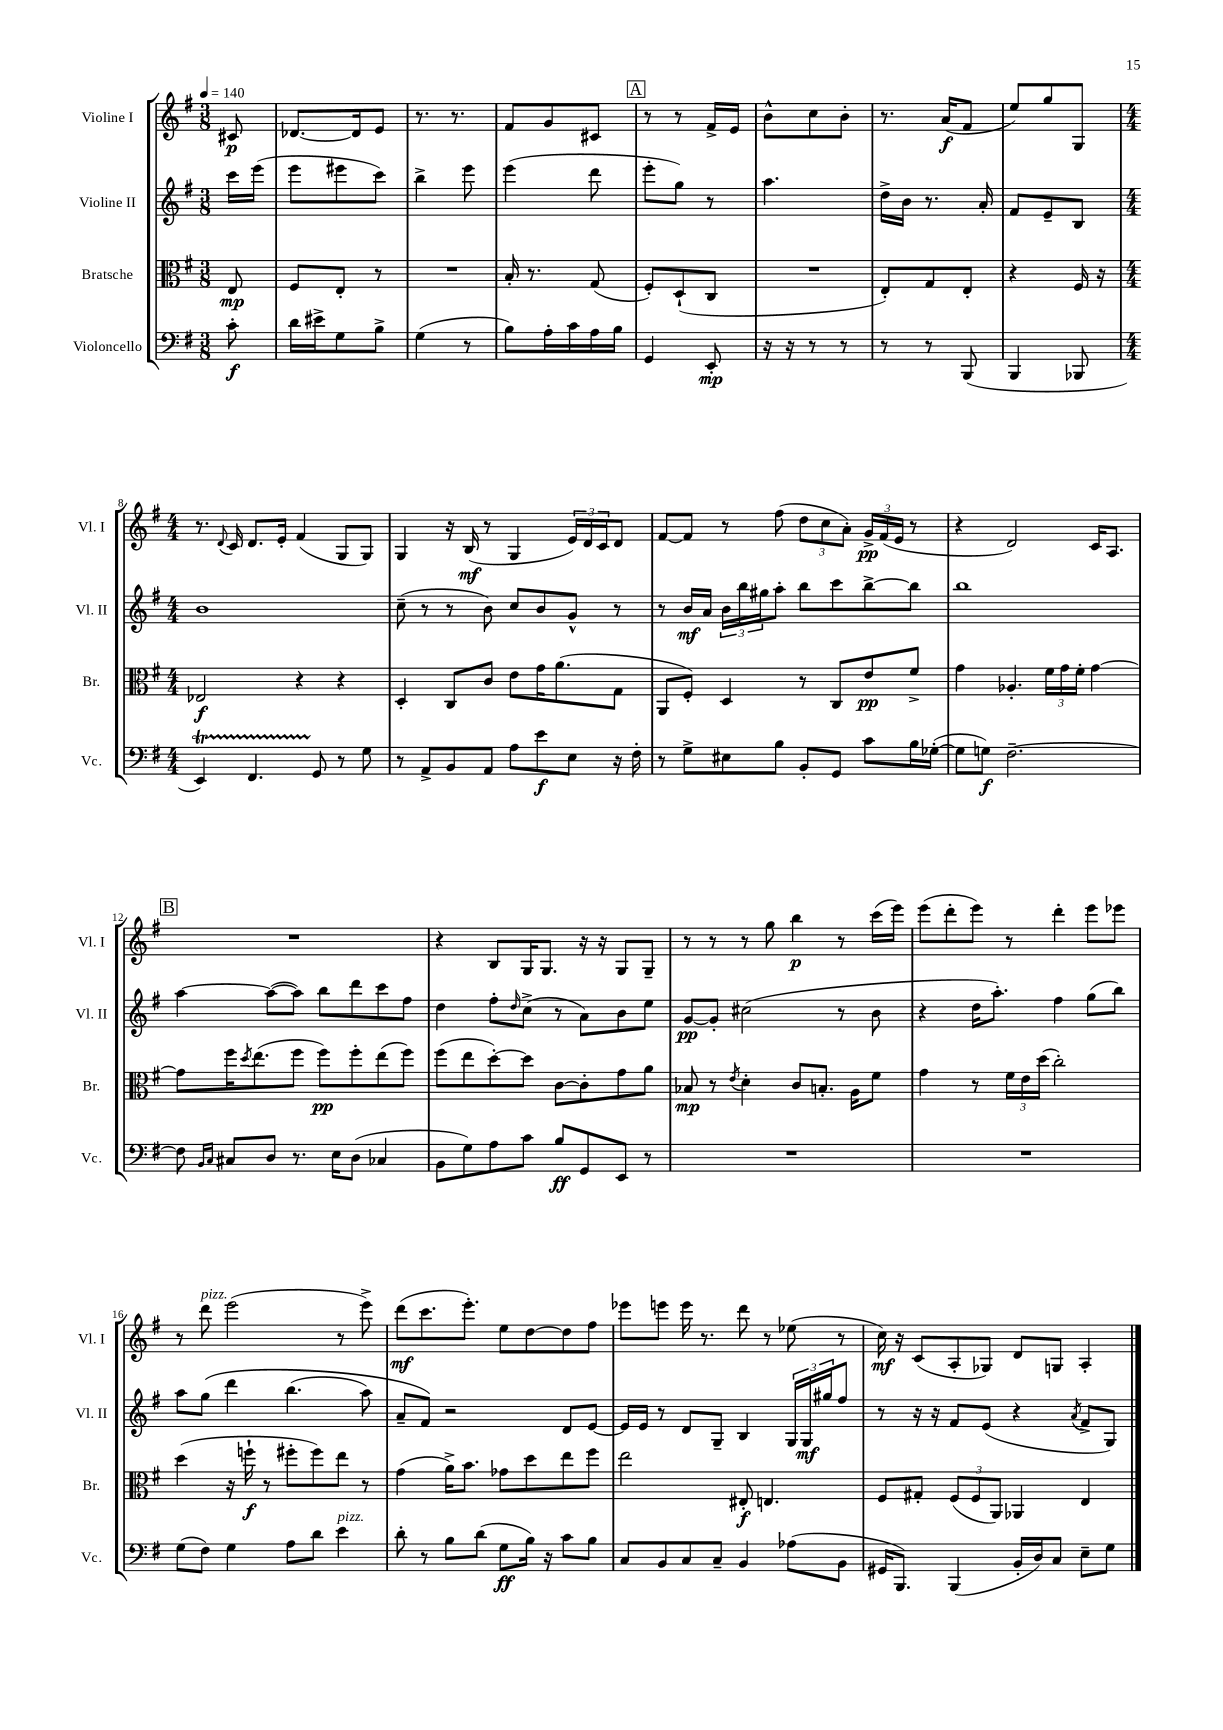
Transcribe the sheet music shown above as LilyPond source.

<<
\new StaffGroup <<
\new Staff = "s0" \with { instrumentName = "Violine I" shortInstrumentName = "Vl. I" } {
    \clef treble \key g \major \numericTimeSignature \time 3/8 \partial 8 \tempo 4 = 140
    cis'8\p |
    des'8.~ des'16 e'8 |
    r8. r8. |
    fis'8 g'8 cis'8 |
    \mark \markup { \box "A" } r8 r8 fis'16-> e'16 |
    b'8-^ c''8 b'8-. |
    r8. a'16\f( fis'8 |
    e''8) g''8 g8 |
    \numericTimeSignature \time 4/4 r8. \appoggiatura { d'8 } c'16 d'8. e'16-. fis'4( g8 g8) |
    g4 r16 b16\mf( r8 g4 \tuplet 3/2 { e'16) d'16 c'16 } d'8 |
    fis'8~ fis'8 r8 fis''8( \tuplet 3/2 { d''8 c''8 a'8-.) } \tuplet 3/2 { g'16->\pp fis'16( e'16 } r8 |
    r4 d'2) c'16 a8. |
    \mark \markup { \box "B" } R1 |
    r4 b8 g16 g8. r16 r16 g8 g8-- |
    r8 r8 r8 g''8 b''4\p r8 c'''16( e'''16) |
    e'''8( d'''8-. e'''8) r8 d'''4-. e'''8 ees'''8 |
    r8 d'''8^\markup { \italic "pizz." } e'''2( r8 e'''8->) |
    d'''8\mf( c'''8. e'''8.-.) e''8 d''8~ d''8 fis''8 |
    ees'''8 e'''8 e'''16 r8. d'''8 r8 ees''8( r8 |
    c''16\mf) r16 c'8( a8-. ges8) d'8 g8 a4-. \bar "|." |
}
\new Staff = "s1" \with { instrumentName = "Violine II" shortInstrumentName = "Vl. II" } {
    \clef treble \key g \major \numericTimeSignature \time 3/8 \partial 8
    c'''16 e'''16( |
    e'''8 eis'''8 c'''8) |
    b''4-> e'''8 |
    e'''4( d'''8 |
    \mark \markup { \box "A" } e'''8-. g''8) r8 |
    a''4. |
    d''16-> b'16 r8. a'16-. |
    fis'8 e'8-- b8 |
    \numericTimeSignature \time 4/4 b'1 |
    c''8--( r8 r8 b'8) c''8 b'8 g'8-^ r8 |
    r8 b'16\mf a'16 \tuplet 3/2 { b'16 b''16 gis''16 } a''8-. b''8 c'''8 b''8~-> b''8 |
    b''1 |
    \mark \markup { \box "B" } a''4~ a''8~( a''8) b''8 d'''8 c'''8 fis''8 |
    d''4 fis''8-. \grace { d''16 } c''8->( r8 a'8) b'8 e''8 |
    g'8~\pp g'8-. cis''2( r8 b'8 |
    r4 d''16 a''8.-.) fis''4 g''8( b''8) |
    a''8 g''8\( d'''4 b''4.( a''8) |
    a'8-- fis'8\) r2 d'8 e'8~ |
    e'16 e'16 r8 d'8 g8-- b4 \tuplet 3/2 { g16 g16\mf gis''16 } fis''8 |
    r8 r16 r16 fis'8 e'8( r4 \acciaccatura { a'8 } fis'8-> g8) \bar "|." |
}
\new Staff = "s2" \with { instrumentName = "Bratsche" shortInstrumentName = "Br." } {
    \clef alto \key g \major \numericTimeSignature \time 3/8 \partial 8
    e8\mp |
    fis8 e8-. r8 |
    R4. |
    b16-. r8. g8( |
    \mark \markup { \box "A" } fis8-.) d8-!( c8 |
    R4. |
    e8-.) g8 e8-. |
    r4 fis16 r16 |
    \numericTimeSignature \time 4/4 ees2\f r4 r4 |
    d4-. c8 c'8 e'8 g'16 a'8.( g8 |
    a,8 fis8-.) d4 r8 c8 e'8\pp fis'8-> |
    g'4 aes4.-. \tuplet 3/2 { fis'16 g'16 fis'16-. } g'4~ |
    \mark \markup { \box "B" } g'8 fis''16 \acciaccatura { d''8 } e''8.( fis''8 fis''8\pp) fis''8-. e''8( fis''8) |
    fis''8( e''8 d''8~-.) d''8 c'8~ c'8-. g'8 a'8 |
    bes8\mp r8 \acciaccatura { e'8 } d'4-. c'8 b8.-. a16 fis'8 |
    g'4 r8 \tuplet 3/2 { fis'16 e'16 d''16( } c''2-.) |
    d''4( r16 f''16-!\f r8 fis''8-. fis''8) e''8 r8 |
    g'4( a'16->) b'8. ges'8 d''8 e''8 fis''8 |
    e''2 eis8-.\f e4. |
    fis8 gis8-. \tuplet 3/2 { fis8( fis8 a,8) } aes,4 e4 \bar "|." |
}
\new Staff = "s3" \with { instrumentName = "Violoncello" shortInstrumentName = "Vc." } {
    \clef bass \key g \major \numericTimeSignature \time 3/8 \partial 8
    c'8-.\f |
    d'16 eis'16-> g8 b8-> |
    g4( r8 |
    b8) a16-. c'16 a16 b16 |
    \mark \markup { \box "A" } g,4 e,8-.\mp |
    r16 r16 r8 r8 |
    r8 r8 b,,8( |
    b,,4 bes,,8 |
    \numericTimeSignature \time 4/4 e,4\startTrillSpan) fis,4. g,8\stopTrillSpan r8 g8 |
    r8 a,8-> b,8 a,8 a8 e'8\f e8 r16 fis16-. |
    r8 g8-> eis8 b8 b,8-. g,8 c'8 b16 ges16~-.( |
    ges8 g8\f) fis2.~-- |
    \mark \markup { \box "B" } fis8 \grace { b,16 c16 } cis8 d8 r8. e16 d8( ces4 |
    b,8 g8) a8 c'8 b8\ff g,8 e,8 r8 |
    R1 |
    R1 |
    g8( fis8) g4 a8 d'8 e'4^\markup { \italic "pizz." } |
    d'8-. r8 b8 d'8( g8\ff b16) r16 c'8 b8 |
    c8 b,8 c8 c8-- b,4 aes8( b,8 |
    gis,16 b,,8.) b,,4( b,16-. d16) c8 e8-- g8 \bar "|." |
}
>>
>>
